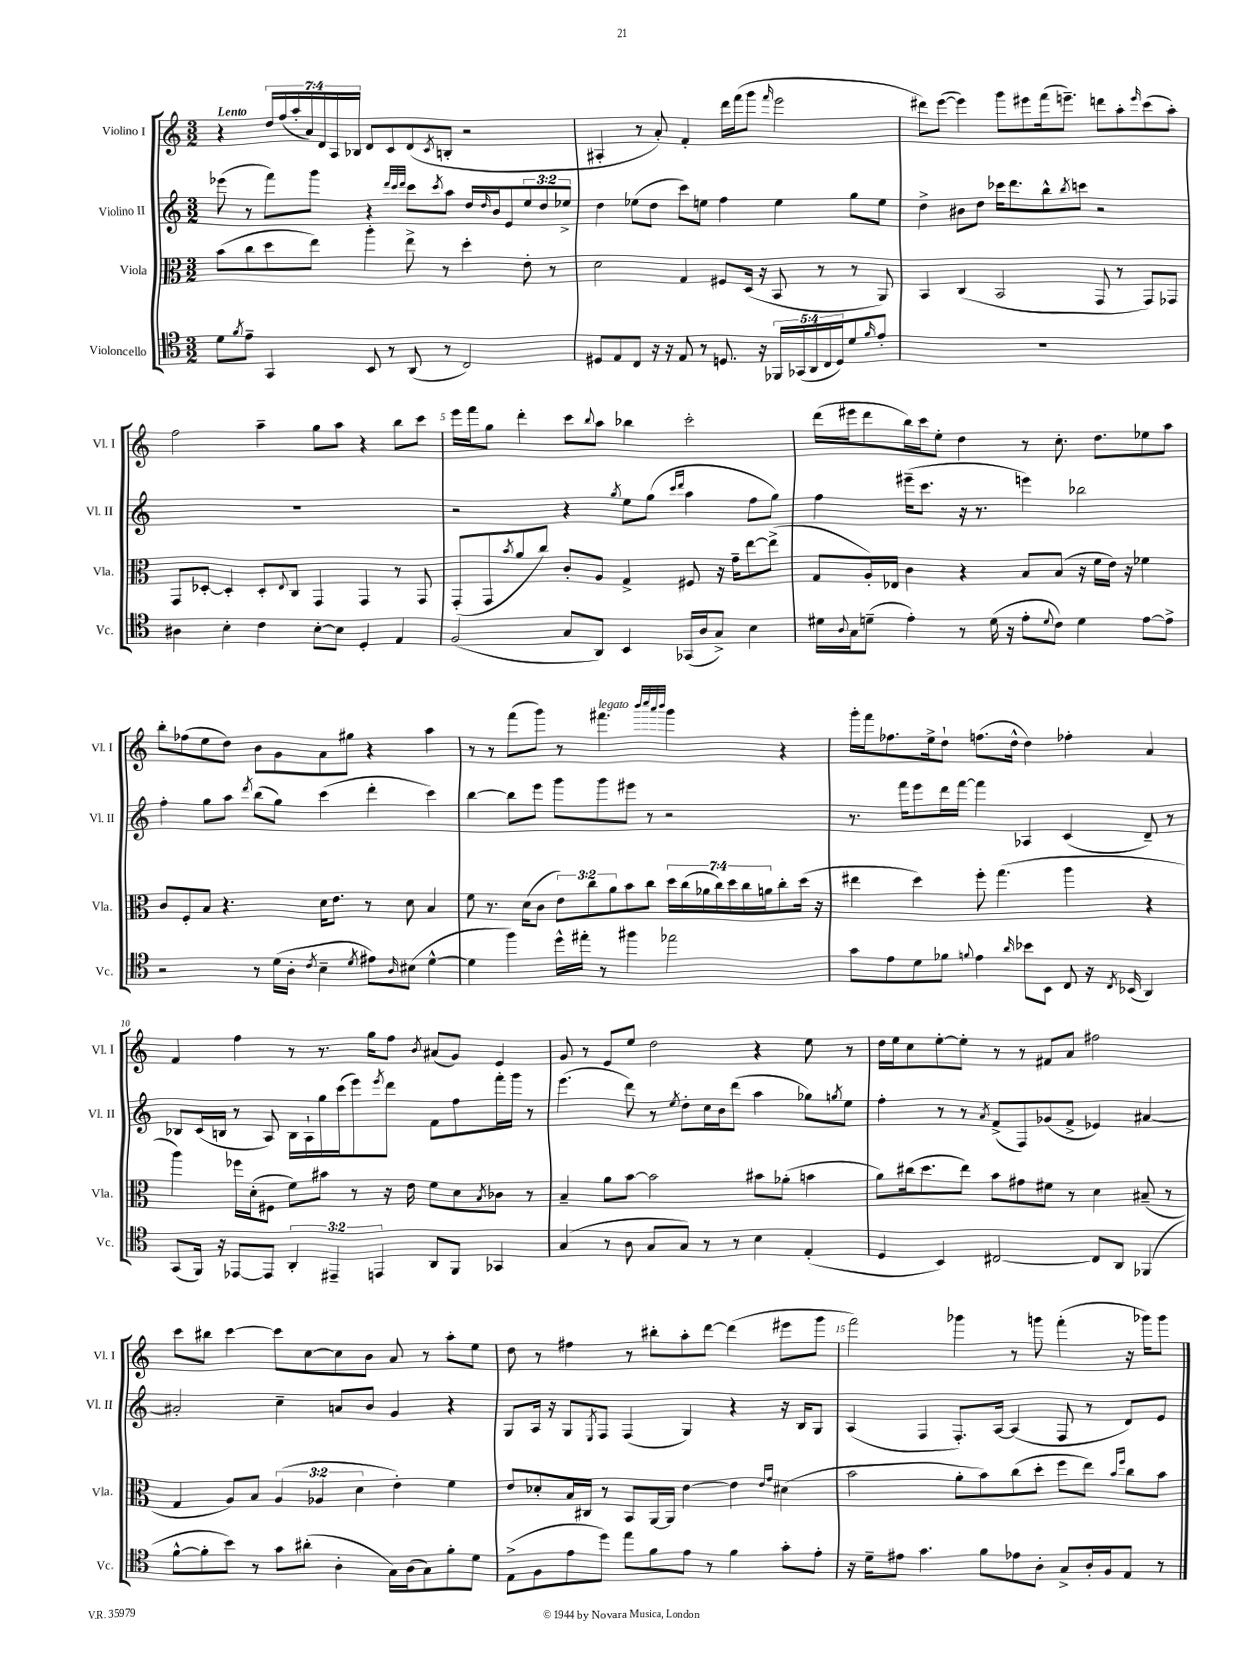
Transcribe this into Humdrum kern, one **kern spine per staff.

**kern	**kern	**kern	**kern
*part4	*part3	*part2	*part1
*staff4	*staff3	*staff2	*staff1
*I"Violoncello	*I"Viola	*I"Violino II	*I"Violino I
*I'Vc.	*I'Vla.	*I'Vl. II	*I'Vl. I
*clefC4	*clefC3	*clefG2	*clefG2
*k[]	*k[]	*k[]	*k[]
*M3/2	*M3/2	*M3/2	*M3/2
=1	=1	=1	=1
!	!	!	!LO:TX:a:B:t=Lento
8d\L	(8b\L	(8eee-X\	4r
8qf/	.	.	.
8e~\J	8cc\	8r	.
4GG/	8dd\	8fff\L)	28dd/LL
.	.	.	(28ff/
.	.	.	28aa'/
.	.	.	28a/)
.	8ee\J)	8ggg\J	.
.	.	.	28d/
.	.	.	28A/
.	.	.	28B-X/JJ
8BB/	4aa'\	4r	8d/L
8r	.	.	8c/
.	.	32qqddd/LLL	.
.	.	32qqccc/	.
.	.	32qqddd/JJJ	.
(8AA/	8ee^\	8ccc\L	(8d/
.	.	8qccc/	8qc/
8r	8r	8aa\J	8Bn'/J
2C/)	4dd'\	16dd/LL	2r
.	.	16qqdd/	.
.	.	16b/J	.
.	.	8e/	.
.	8e'\	12ee/	.
.	.	12dd/	.
.	8r	.	.
.	.	12ee-X^/J	.
=2	=2	=2	=2
8D#X/L	2d\	4dd\	4A#X'/
8E/	.	.	.
8C/J	.	(8ee-X\L	8r
16r	.	8dd\J	8a'/)
16r	.	.	.
8E/	4G/	8ccc\L)	4f'/
8r	.	8een\J	.
8.Dn/	8F#X/L	4ff\	16ddd\LL
.	.	.	(16fff\J
.	(16D/Jk	.	8ggg\J
16r	16r	.	.
.	.	.	16qqfff/
20FF-X/LL	8BB/	4ee\	2eee\
(20GG-X/	.	.	.
20AA/	.	.	.
.	8r	.	.
20C/	.	.	.
20D/J)	.	.	.
8d/	8r	8gg\L	.
16qqf/	.	.	.
8e'/J	8AA/)	8ee\J	.
=3	=3	=3	=3
1.r	4BB/	4dd^\	8ddd#X\L)
.	.	.	([8eee\J
.	(4C/	8b#X\L	4eee\])
.	.	8dd\J	.
.	2BB/	16ccc-X\KL	8ggg\L
.	.	8.ddd\	.
.	.	.	8eee#X\
.	.	8bb^^\	(16fff\k
.	.	.	8.eeen~\J)
.	.	8qbb/	.
.	.	8cccn\J	.
.	8GG/	2r	8dddn\L
.	8r	.	8aa'\
.	.	.	16qqeee/
.	8GG/L)	.	(8ccc\
.	8GG-X/J	.	8aa'\J)
!!LO:LB:g=z
=4	=4	=4	=4
4A#X\	8GG/L	1.r	2ff\
.	[8D-X'/J	.	.
4B'\	4D-'/]	.	.
4c\	8D-'/L	.	4aa~\
.	8qqE/	.	.
.	8C/J	.	.
[8B'\L	4GG/	.	8gg\L
8B\J]	.	.	8aa\J
4D'/	4GG/	.	4r
4E/	8r	.	8bb\L
.	8GG/	.	8ccc\J
=5	=5	=5	=5
(2F/	(8GG'/L	2r	16eee\LL
.	.	.	16fff\J
.	8GG/	.	8gg\J
.	8qb/	.	.
.	8a/	.	4ddd'\
.	8cc/J)	.	.
8G/L	8c'/L	4r	8ccc\L
.	.	.	8qqbb/
8AA/J)	8A/J	.	8aa\J
.	.	8qgg/	.
4BB/	4G^/	8ee\L	4bb-X\
.	.	(8gg\J	.
.	.	16qqccc/LL	.
.	.	16qqddd/JJ	.
(16GG-X/LL	8F#X/	4aa\	2ccc'\
16A/J	.	.	.
8G^/J)	16r	.	.
.	16g~\KL	.	.
4B\	[8ee\	8ff\L	.
.	(8ee^\J]	8gg\J)	.
=6	=6	=6	=6
16d#X\LL	8G/L	4ff\	(16ddd\LL
8qqA/	.	.	.
16G\J	.	.	16eee#X\J
(8dn~\J	16A'/L)	.	8ddd\
.	16E-X/JJ	.	.
4e'\)	4c\	(16eee#X~\KL	16bb\L)
.	.	8.ccc\J	16ccc\J
.	.	.	8ee'\J
8r	4r	16r	4dd\
.	.	8.r	.
(16d\	.	.	.
16r	.	.	.
8e'\L	8B/L	4eeen\)	8r
8qqd/	.	.	.
8c\J)	(8B/J	.	8.cc'\
4d\	16r	2bb-X\	.
.	16f\LL	.	8.dd\L
.	16e\JJ)	.	.
.	16r	.	.
[8e\L	4f-X\	.	8ee-X\
8e^\J]	.	.	8aa\J
!!LO:LB:g=z
=7	=7	=7	=7
2r	8c/L	4ff'\	8bb'\L
.	8F'/	.	(8ff-X\
.	8B/J	8gg\L	8ee\
.	4.r	8aa\J	8dd\J)
.	.	8qddd/	.
8r	.	(8bb\L	8b\L
(16d\LL	.	8gg\J)	8g\
16A'\JJ	.	.	.
8qc/	.	.	.
4B~\	16d\KL	(4ccc\	8a\
.	8.e\J	.	.
.	.	.	8gg#X\J
8qd/	.	.	.
8e#X\L)	8r	4ddd'\	4r
16qqA/	.	.	.
(8B#X\J	8d\	.	.
[4d^^\	4B/	4ccc\)	4aa\
=8	=8	=8	=8
4d\]	8f\	[4bb\	8r
.	8.r	.	8r
4ff\)	.	8bb\L]	(8fff\L
.	(16d\KL	.	.
.	8c\J	8eee\J	8ggg\J)
16dd^^\LL	12e\L)	8ggg\L	8r
16ee#X'\JJ	.	.	.
.	12cc\	.	.
!	!	!	!LO:TX:a:i:t=legato
8r	.	8ggg\	4.fff#X\
.	12a\	.	.
4ff#X\	8b\	8eee#X\J	.
.	8cc\J	8r	.
.	.	.	32qqbbb/LLL
.	.	.	32qqcccc/
.	.	.	32qqaaa/
.	.	.	32qqbbb/JJJ
2ee-X\	28dd\LL	2r	4ggg\
.	(28cc\	.	.
.	28a-X\	.	.
.	28cc\)	.	.
.	28dd\	.	.
.	28cc\	.	.
.	28an\J	.	.
.	8cc'\	.	4r
.	(16dd\Jk	.	.
.	16r	.	.
=9	=9	=9	=9
8g\L	4ee#X\	8.r	16ggg'\LL
.	.	.	16fff\J
8e\	.	.	8.ff-X\
.	.	16fff\KL	.
8d\	4dd\)	8eee\	.
.	.	.	16ee^\k
8f-X\J	.	16ddd\L	8dd`\J
.	.	[16fff\JJ	.
8qqfn/	.	.	.
4e\	8ff'\	4fff\]	(8.ffn\L
.	(4.gg\	.	.
.	.	.	16dd^^\Jk
16qqa/	.	.	.
8b-X\L	.	4A-X/	4dd\)
8BB\J	.	.	.
8C/	4aa\	(4c/	4ff-X'\
16r	.	.	.
8qC/	.	.	.
(16BB-X/	.	.	.
4AA/)	4r	8d~/)	4a/
.	.	8r	.
!!LO:LB:g=z
=10	=10	=10	=10
(8GG/L	4aa\)	8B-X/L	4f/
16FF/Jk)	.	(16c/L	.
16r	.	16Bn/JJ	.
[8EE-X/L	16ff-X\LL	8r	4ff\
.	(16d'\J	.	.
8EE-/J]	8F#X\J	8A/)	.
6AA'/	8f\L)	16B\LL	8r
.	.	16A`\	.
.	8b#X\J	16gg\	8.r
6EE#X~/	.	.	.
.	.	(16ccc\J	.
.	8r	8eee\)	.
.	.	.	16gg\KL
6EEn/	.	.	.
.	.	8qeee/	.
.	16r	8ddd\J	8ff\J
.	16e\	.	.
.	.	.	8qb/
8AA/L	8f\L	8f\L	(8a#X/L
8FF/J	8d\	8ff\	8g/J)
.	8qB/	.	.
4GG-X/	8c-X\J	16fff'\L	4e/
.	.	16ggg\JJ	.
.	8r	8r	.
=11	=11	=11	=11
(4G/	4B~/	(4.eee\	8g/
.	.	.	8r
8r	8a\L	.	8e/L
8A\	[8b\J	8ddd\)	8ee/J
8G/L	2b\]	8r	2dd\
.	.	8qee/	.
8G/J)	.	8dd'\L	.
8r	.	16cc\L	.
.	.	16b\J	.
8r	.	(8ddd\J	.
4B\	8b#X\L	4aa\	4r
.	(8a-X'\J	.	.
(4E'/	4bn\	8gg-X\L)	8ee\
.	.	8qggn/	.
.	.	8ee\J	8r
=12	=12	=12	=12
4D/	8a\L)	4ff'\	16dd\LL
.	.	.	16ee\J
.	(16cc#X\k	.	8cc\
.	8.dd\	.	.
4BB/)	.	8r	[8ee'\
.	8ee\J)	8r	8ee'\J]
.	.	8qa/	.
[2C#X/	8b\L	(8f^/L	8r
.	8g#X\	8F/)	8r
.	8f#X\J	(8g-X/	8f#X/L
.	8r	8f^/J	8a/J
8C#/L]	4d\	4e-X/)	2ff#X\
8AA/J	.	.	.
(4FF-X/	(8B#X~/	[4a#X/	.
.	8r	.	.
!!LO:LB:g=z
=13	=13	=13	=13
[8f^^\L	4G/	2a#X'/]	8ccc\L
8f'\]	.	.	8bb#X\J
8b\J)	8A/L)	.	[4ccc\
8r	8B/J	.	.
8g\L	(6A/	4cc~\	8ccc\L]
(8a#X'\J	.	.	[8cc\
.	6A-X/	.	.
4A'\	.	8an/L	8cc\]
.	6d\	.	.
.	.	8b/J	8b\J
16G\LL)	4e'\)	4g/	8a/
(16A\J	.	.	.
8G\)	.	.	8r
8f'\	4f\	4r	8aa'\L
8d\J	.	.	8ee\J
=14	=14	=14	=14
(8E^\L	8e/L	8G/L	8dd\
8F\	8d-X'/	16A/Jk	8r
.	.	16r	.
8e\	16B/L	8G/L	4ff#X\
.	16C#X/JJ	.	.
.	.	8qE/	.
8dd\J)	8r	8F/J	.
8ee\L	8BB/L	(4F/	8r
8f\	[16AA/L	.	8bb#X'\L
.	16AA/JJ]	.	.
8e\J	[4e\	4G/)	8aa'\
8r	.	.	[8ddd\J
4f\	4e\]	4r	(4ddd\]
.	16qqe/LL	.	.
.	16qqg/JJ	.	.
8g'\L	(4d#X\	16r	8eee#X\L
.	.	16B/KL	.
8e'\J	.	8G/J	8ggg\J
=15	=15	=15	=15
16r	2b\	(4A/	2fff\)
16d~\KL	.	.	.
8e#X\J	.	.	.
4.g\	.	4F/	.
.	8a'\L	8.F'/L)	4ggg-X\
8f\L	8b\)	.	.
.	.	[16A/Jk	.
8e-X\	(8cc\	(4A/]	8r
8A'\J	8dd'\J	.	8gggn\
8G^/L	8ff\L	8F/	(4fff'\
16A'/L	8ee\J)	8r	.
16F/J	.	.	.
.	16qqb/LL	.	.
.	16qqff/JJ	.	.
8E/J	8cc\L	8d/L)	16r
.	.	.	16ggg-X\KL)
8r	8b\J	8e/J	8ggg-\J
==	==	==	==
*-	*-	*-	*-
